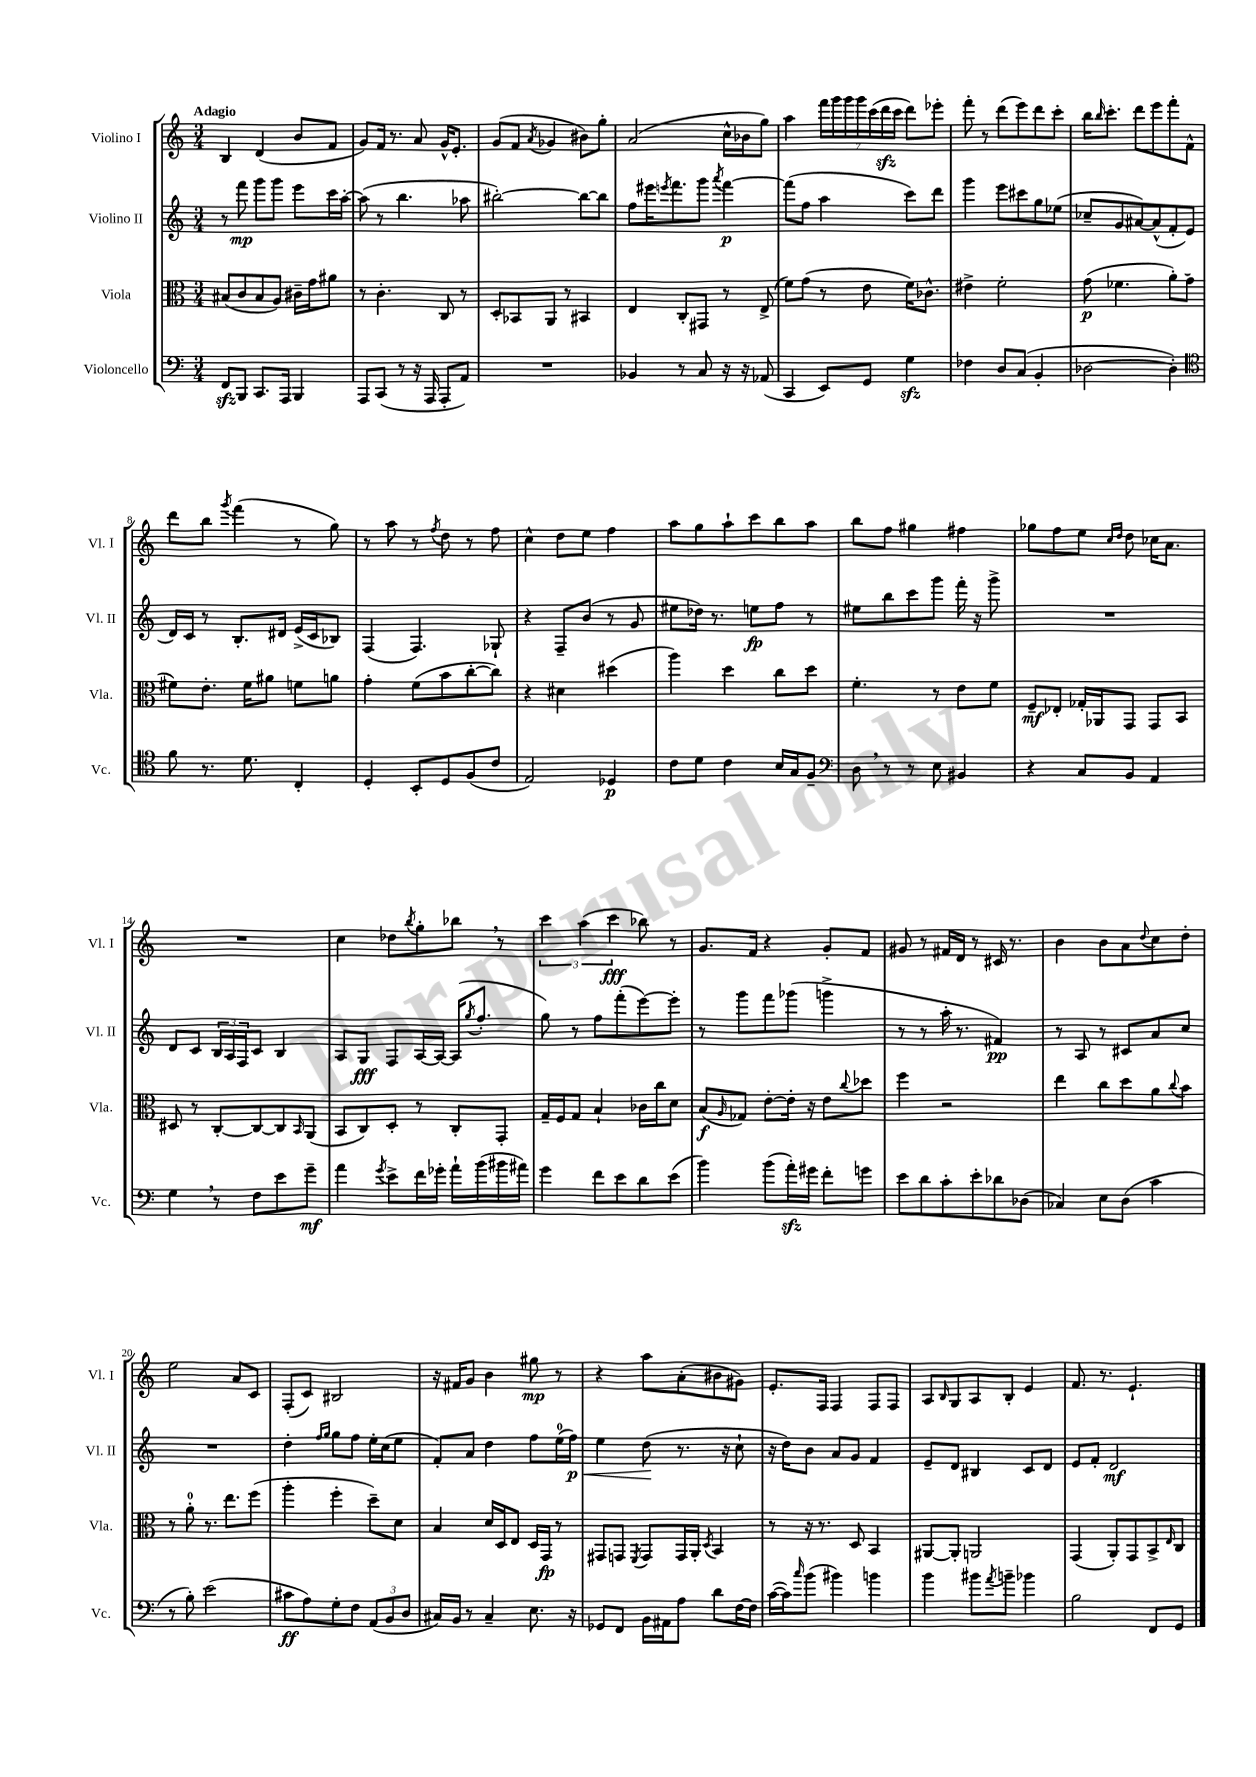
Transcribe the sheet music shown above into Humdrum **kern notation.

**kern	**dynam	**kern	**dynam	**kern	**dynam	**kern	**dynam
*part4	*part4	*part3	*part3	*part2	*part2	*part1	*part1
*staff4	*staff4	*staff3	*staff3	*staff2	*staff2	*staff1	*staff1
*I"Violoncello	*	*I"Viola	*	*I"Violino II	*	*I"Violino I	*
*I'Vc.	*	*I'Vla.	*	*I'Vl. II	*	*I'Vl. I	*
*clefF4	*	*clefC3	*	*clefG2	*	*clefG2	*
*k[]	*	*k[]	*	*k[]	*	*k[]	*
*M3/4	*	*M3/4	*	*M3/4	*	*M3/4	*
=1	=1	=1	=1	=1	=1	=1	=1
!	!	!	!	!	!	!LO:TX:a:B:t=Adagio	!
8FFzz/L	.	(8B#X/L	.	8r	.	4B/	.
8BBB/J	.	8c/	.	8fff\	mp	.	.
8.CC/L	.	8B#/	.	8ggg\L	.	(4d/	.
.	.	8A/J)	.	8ggg\J	.	.	.
16AAA/Jk	.	.	.	.	.	.	.
4BBB/	.	16c#X~\LL	.	8eee\L	.	8b/L	.
.	.	16g\J	.	.	.	.	.
.	.	8a#X\J	.	16ccc\L	.	8f/J	.
.	.	.	.	[16aa'\JJ	.	.	.
=2	=2	=2	=2	=2	=2	=2	=2
8AAA/L	.	8r	.	(8aa\]	.	8g/L)	.
(8CC/J	.	4.c'\	.	8r	.	16f/Jk	.
.	.	.	.	.	.	8.r	.
8r	.	.	.	4.bb\	.	.	.
16r	.	.	.	.	.	8a/	.
16AAA/	.	.	.	.	.	.	.
8AAA'/L	.	8C/	.	.	.	16g^^/KL	.
.	.	.	.	.	.	8.e'/J	.
8AA/J)	.	8r	.	8aa-X\	.	.	.
=3	=3	=3	=3	=3	=3	=3	=3
2.r	.	8D'/L	.	[2bb#X'\)	.	(8g/L	.
.	.	8BB-X/	.	.	.	8f/J	.
.	.	.	.	.	.	8qa/	.
.	.	8AA/J	.	.	.	4g-X/	.
.	.	8r	.	.	.	.	.
.	.	4BB#X/	.	8bb#\L_	.	8b#X\L)	.
.	.	.	.	8bb#\J]	.	8gg'\J	.
=4	=4	=4	=4	=4	=4	=4	=4
4BB-X/	.	4E/	.	8ff\L	.	(2a/	.
.	.	.	.	16eee#X\K	.	.	.
.	.	.	.	8qeeen/	.	.	.
.	.	.	.	8.fff\	.	.	.
8r	.	8C'/L	.	.	.	.	.
8C/	.	8GG#X/J	.	8ggg\J	.	.	.
.	.	.	.	8qaaa/	.	.	.
16r	.	8r	.	[4fff\	p	16cc^^\LL	.
16r	.	.	.	.	.	16b-X\J	.
(8AA-X/	.	(8E^/	.	.	.	8gg\J)	.
=5	=5	=5	=5	=5	=5	=5	=5
4CC/	.	8f\L)	.	(8fff\L]	.	4aa\	.
.	.	(8g\J	.	8ff\J	.	.	.
8EE/L)	.	8r	.	4aa\	.	28fff\LL	.
.	.	.	.	.	.	28ggg\	.
.	.	.	.	.	.	28ggg\	.
.	.	.	.	.	.	28ggg\	.
8GG/J	.	8e\	.	.	.	.	.
.	.	.	.	.	.	(28ccc\	.
.	.	.	.	.	.	28dddzz\	.
.	.	.	.	.	.	28ccc\JJ	.
4Gzz\	.	16f\KL)	.	8ccc\L)	.	8ddd\L)	.
.	.	8.c-X^^\J	.	.	.	.	.
.	.	.	.	8ddd\J	.	8eee-X'\J	.
=6	=6	=6	=6	=6	=6	=6	=6
4F-X\	.	4e#X^\	.	4ggg\	.	8fff'\	.
.	.	.	.	.	.	8r	.
8D/L	.	2f'\	.	8eee\L	.	(8ddd\L	.
(8C/J	.	.	.	8ccc#X\	.	8eee\)	.
4BB'/	.	.	.	8gg\	.	8ddd\	.
.	.	.	.	(8ee-X\J	.	8ccc'\J	.
=7	=7	=7	=7	=7	=7	=7	=7
[2D-X\	.	(8g\	p	8cc-X~/L	.	16bb\KL	.
.	.	.	.	.	.	16qqbb/	.
.	.	.	.	.	.	8.ccc'\J	.
.	.	4.f-X\	.	8g/	.	.	.
.	.	.	.	[8a#X/)	.	8ddd\L	.
.	.	.	.	(8a#^^/]	.	8eee\	.
4D-'\])	.	8a'\L)	.	8f'/	.	8fff'\	.
.	.	(8g\J	.	8e/J	.	8f^^\J	.
!!LO:LB:g=z
=8	=8	=8	=8	=8	=8	=8	=8
*clefC4	*	*	*	*	*	*	*
8f\	.	8f#X\L)	.	16d/LL)	.	8ddd\L	.
.	.	.	.	16c/JJ	.	.	.
8.r	.	8.e'\J	.	8r	.	8bb\J	.
.	.	.	.	.	.	8qggg/	.
.	.	.	.	8.B'/L	.	(4fff\	.
8.d\	.	16f#\KL	.	.	.	.	.
.	.	8a#X\J	.	.	.	.	.
.	.	.	.	16d#X/Jk	.	.	.
4C'/	.	8fn\L	.	(16e^/LL	.	8r	.
.	.	.	.	16c/J	.	.	.
.	.	8an\J	.	8B-X/J)	.	8gg\)	.
=9	=9	=9	=9	=9	=9	=9	=9
4D'/	.	4g'\	.	(4F/	.	8r	.
.	.	.	.	.	.	8aa\	.
8BB'/L	.	(8f\L	.	4.F/)	.	8r	.
.	.	.	.	.	.	8qff/	.
8D/	.	8b\	.	.	.	8dd\	.
(8F/	.	[8cc'\	.	.	.	8r	.
8c/J	.	8cc\J])	.	8G-X`/	.	8ff\	.
=10	=10	=10	=10	=10	=10	=10	=10
2E/)	.	4r	.	4r	.	4cc^^\	.
.	.	4d#X\	.	8F~/L	.	8dd\L	.
.	.	.	.	(8b/J	.	8ee\J	.
4D-X/	p	(4dd#X\	.	8r	.	4ff\	.
.	.	.	.	8g/	.	.	.
=11	=11	=11	=11	=11	=11	=11	=11
8c\L	.	4aa\)	.	8ee#X\L	.	8aa\L	.
8d\J	.	.	.	16dd-X\Jk)	.	8gg\	.
.	.	.	.	8.r	.	.	.
4c\	.	4dd\	.	.	.	8aa`\	.
.	.	.	.	8een\L	fp	8ccc\	.
16B/LL	.	8cc\L	.	8ff\J	.	8bb\	.
16G/J	.	.	.	.	.	.	.
8F~/J	.	8dd\J	.	8r	.	8aa\J	.
=12	=12	=12	=12	=12	=12	=12	=12
*clefF4	*	*	*	*	*	*	*
8D,\	.	4.f'\	.	8ee#X\L	.	8bb\L	.
8r	.	.	.	8bb\	.	8ff\J	.
8r	.	.	.	8ccc\	.	4gg#X\	.
8E\	.	8r	.	8ggg\J	.	.	.
4BB#X/	.	8e\L	.	16fff'\	.	4ff#X\	.
.	.	.	.	16r	.	.	.
.	.	8f\J	.	8ggg^\	.	.	.
=13	=13	=13	=13	=13	=13	=13	=13
4r	.	8F~/L	mf	2.r	.	8gg-X\L	.
.	.	8E-X'/J	.	.	.	8ff\	.
8C/L	.	16G-X'/LL	.	.	.	8ee\J	.
.	.	16AA-X/J	.	.	.	.	.
.	.	.	.	.	.	16qqcc/LL	.
.	.	.	.	.	.	16qqdd/JJ	.
8BB/J	.	8GG/J	.	.	.	8dd\	.
4AA/	.	8GG/L	.	.	.	16cc-X\KL	.
.	.	.	.	.	.	8.a\J	.
.	.	8BB/J	.	.	.	.	.
!!LO:LB:g=z
=14	=14	=14	=14	=14	=14	=14	=14
4G,\	.	8D#X/	.	8d/L	.	2.r	.
.	.	8r	.	8c/J	.	.	.
8r	.	[8C'/L	.	24B/LL	.	.	.
.	.	.	.	24A/	.	.	.
.	.	.	.	24F/J	.	.	.
8F\L	.	8C/_	.	8c/J	.	.	.
8e\	.	8C/]	.	4B/	.	.	.
.	.	16qqBB/	.	.	.	.	.
8g~\J	mf	(8AA/J	.	.	.	.	.
=15	=15	=15	=15	=15	=15	=15	=15
4a\	.	8BB/L	.	8A/L	.	4cc\	.
.	.	8C/)	.	8G/J	fff	.	.
8qg/	.	.	.	.	.	.	.
8e^\L	.	8D'/J	.	8F/L	.	8dd-X\L	.
.	.	.	.	.	.	8qbb/	.
16f\L	.	8r	.	[16A/L	.	8gg'\	.
16g-X'\JJ	.	.	.	16A/JJ_	.	.	.
16a`\LL	.	8C'/L	.	(16A/KL]	.	8bb-X,\J	.
.	.	.	.	8qgg/	.	.	.
(16b\	.	.	.	8.ff'/J	.	.	.
16b#X\	.	8GG'/J	.	.	.	8r	.
16a#X\JJ)	.	.	.	.	.	.	.
=16	=16	=16	=16	=16	=16	=16	=16
4g\	.	16G~/LL	.	8gg\)	.	6ccc\	.
.	.	16F/J	.	.	.	.	.
.	.	8G/J	.	8r	.	.	.
.	.	.	.	.	.	(6aa\	.
8f\L	.	4B`/	.	8ff\L	.	.	.
.	.	.	.	.	.	6ccc\	fff
8e\	.	.	.	(8fff'\	.	.	.
8d\	.	16c-X\LL	.	[8eee\)	.	8bb-X\)	.
.	.	16cc\J	.	.	.	.	.
(8e\J	.	8d\J	.	8eee'\J]	.	8r	.
=17	=17	=17	=17	=17	=17	=17	=17
4b\)	.	(8B/L	f	8r	.	8.g/L	.
.	.	16qqA/	.	.	.	.	.
.	.	8G-X/J)	.	8ggg\L	.	.	.
.	.	.	.	.	.	16f/Jk	.
(8b\L	.	[8e'\L	.	8fff\	.	4r	.
16azz'\L)	.	16e'\Jk]	.	(8ggg-X\J	.	.	.
16g#X\JJ	.	16r	.	.	.	.	.
8f'\L	.	8e\L	.	4gggn^\	.	8g'/L	.
.	.	8qqcc/	.	.	.	.	.
8gn\J	.	8dd-X\J	.	.	.	8f/J	.
=18	=18	=18	=18	=18	=18	=18	=18
8e\L	.	4ff\	.	8r	.	8g#X/	.
8d\	.	.	.	8r	.	8r	.
8c'\	.	2r	.	16aa'\	.	16f#X/LL	.
.	.	.	.	8.r	.	16d/JJ	.
8e'\	.	.	.	.	.	8r	.
8d-X\	.	.	.	4f#X/)	pp	16c#X/	.
.	.	.	.	.	.	8.r	.
(8D-X\J	.	.	.	.	.	.	.
=19	=19	=19	=19	=19	=19	=19	=19
4C-X/)	.	4ee\	.	8r	.	4b\	.
.	.	.	.	8A/	.	.	.
8E\L	.	8cc\L	.	8r	.	8b\L	.
(8D\J	.	8dd\	.	8c#X/L	.	8a\	.
.	.	.	.	.	.	8qqdd/	.
4c\	.	8a\	.	8a/	.	8cc\	.
.	.	8qqcc/	.	.	.	.	.
.	.	8b\J	.	8cc/J	.	8dd'\J	.
!!LO:LB:g=z
=20	=20	=20	=20	=20	=20	=20	=20
8r	.	8r	.	2.r	.	2ee\	.
8B'\)	.	8a'\	.	.	.	.	.
(2e\	.	8.r	.	.	.	.	.
.	.	8.ee\L	.	.	.	.	.
.	.	.	.	.	.	8a/L	.
.	.	(8ff\J	.	.	.	8c/J	.
=21	=21	=21	=21	=21	=21	=21	=21
8c#X\L	ff	4aa'\	.	4dd'\	.	(8F'/L	.
8A\)	.	.	.	.	.	8c/J)	.
.	.	.	.	16qqff/LL	.	.	.
.	.	.	.	16qqgg/JJ	.	.	.
8G'\	.	4ff'\	.	8gg\L	.	2B#X/	.
8F\J	.	.	.	8ff\J	.	.	.
(12AA/L	.	8dd~\L)	.	16ee'\LL	.	.	.
.	.	.	.	(16cc\J	.	.	.
12BB/	.	.	.	.	.	.	.
.	.	8d\J	.	8ee\J	.	.	.
12D/J	.	.	.	.	.	.	.
=22	=22	=22	=22	=22	=22	=22	=22
16C#X/LL)	.	4B/	.	8f'/L)	.	16r	.
16BB/JJ	.	.	.	.	.	16f#X/KL	.
8r	.	.	.	8a/J	.	8g/J	.
4C#~/	.	16d/LL	.	4dd\	.	4b\	.
.	.	16D/J	.	.	.	.	.
.	.	8E/J	.	.	.	.	.
8.E\	.	16D/LL	.	8ff\L	.	8gg#X\	mp
.	.	16GG/JJ	fp	.	.	.	.
.	.	8r	.	(16ee\L	.	8r	.
!	!	!	!	!	!LO:HP:b	!	!
16r	.	.	.	16ff\JJ)	< p	.	.
=23	=23	=23	=23	=23	=23	=23	=23
8GG-X/L	.	8GG#X/L	.	4ee\	.	4r	.
8FF/J	.	8GGn/J	.	.	.	.	.
.	.	8qFF/	.	.	.	.	.
16BB\LL	.	8GG/L	.	(8dd\	.	8aa\L	.
16AA#X\J	.	.	.	.	.	.	.
8A\J	.	16GG/L	.	8.r	[	(8a'\	.
.	.	16AA'/JJ	.	.	.	.	.
.	.	8qD/	.	.	.	.	.
8d\L	.	4BB/	.	.	.	8b#X\	.
.	.	.	.	16r	.	.	.
[16F\L	.	.	.	8cc`\	.	8g#X\J)	.
16F\JJ]	.	.	.	.	.	.	.
=24	=24	=24	=24	=24	=24	=24	=24
([16c\LL	.	8r	.	16r	.	8.e'/L	.
16c\J])	.	.	.	16dd\KL)	.	.	.
16qqcc/	.	.	.	.	.	.	.
(8b\J	.	16r	.	8b\J	.	.	.
.	.	8.r	.	.	.	16F/Jk	.
4b#X\)	.	.	.	8a/L	.	4F/	.
.	.	8D/	.	8g/J	.	.	.
4bn\	.	4BB/	.	4f/	.	8F/L	.
.	.	.	.	.	.	8F/J	.
=25	=25	=25	=25	=25	=25	=25	=25
4b\	.	[8AA#X/L	.	8e~/L	.	8A/L	.
.	.	.	.	.	.	16qqB/	.
.	.	8AA#'/J]	.	8d/J	.	8G/	.
8b#X\L	.	2AAn/	.	4B#X/	.	8A/	.
8qa/	.	.	.	.	.	.	.
8bn~\J	.	.	.	.	.	8B'/J	.
4b-X\	.	.	.	8c/L	.	4e/	.
.	.	.	.	8d/J	.	.	.
=26	=26	=26	=26	=26	=26	=26	=26
2B\	.	(4GG/	.	8e/L	.	8.f/	.
.	.	.	.	8f'/J	.	.	.
.	.	.	.	.	.	8.r	.
.	.	8AA'/L)	.	2d/	mf	.	.
.	.	8GG/	.	.	.	4.e`/	.
8FF/L	.	8BB^/	.	.	.	.	.
.	.	16qqE/	.	.	.	.	.
8GG/J	.	8C/J	.	.	.	.	.
==	==	==	==	==	==	==	==
*-	*-	*-	*-	*-	*-	*-	*-
